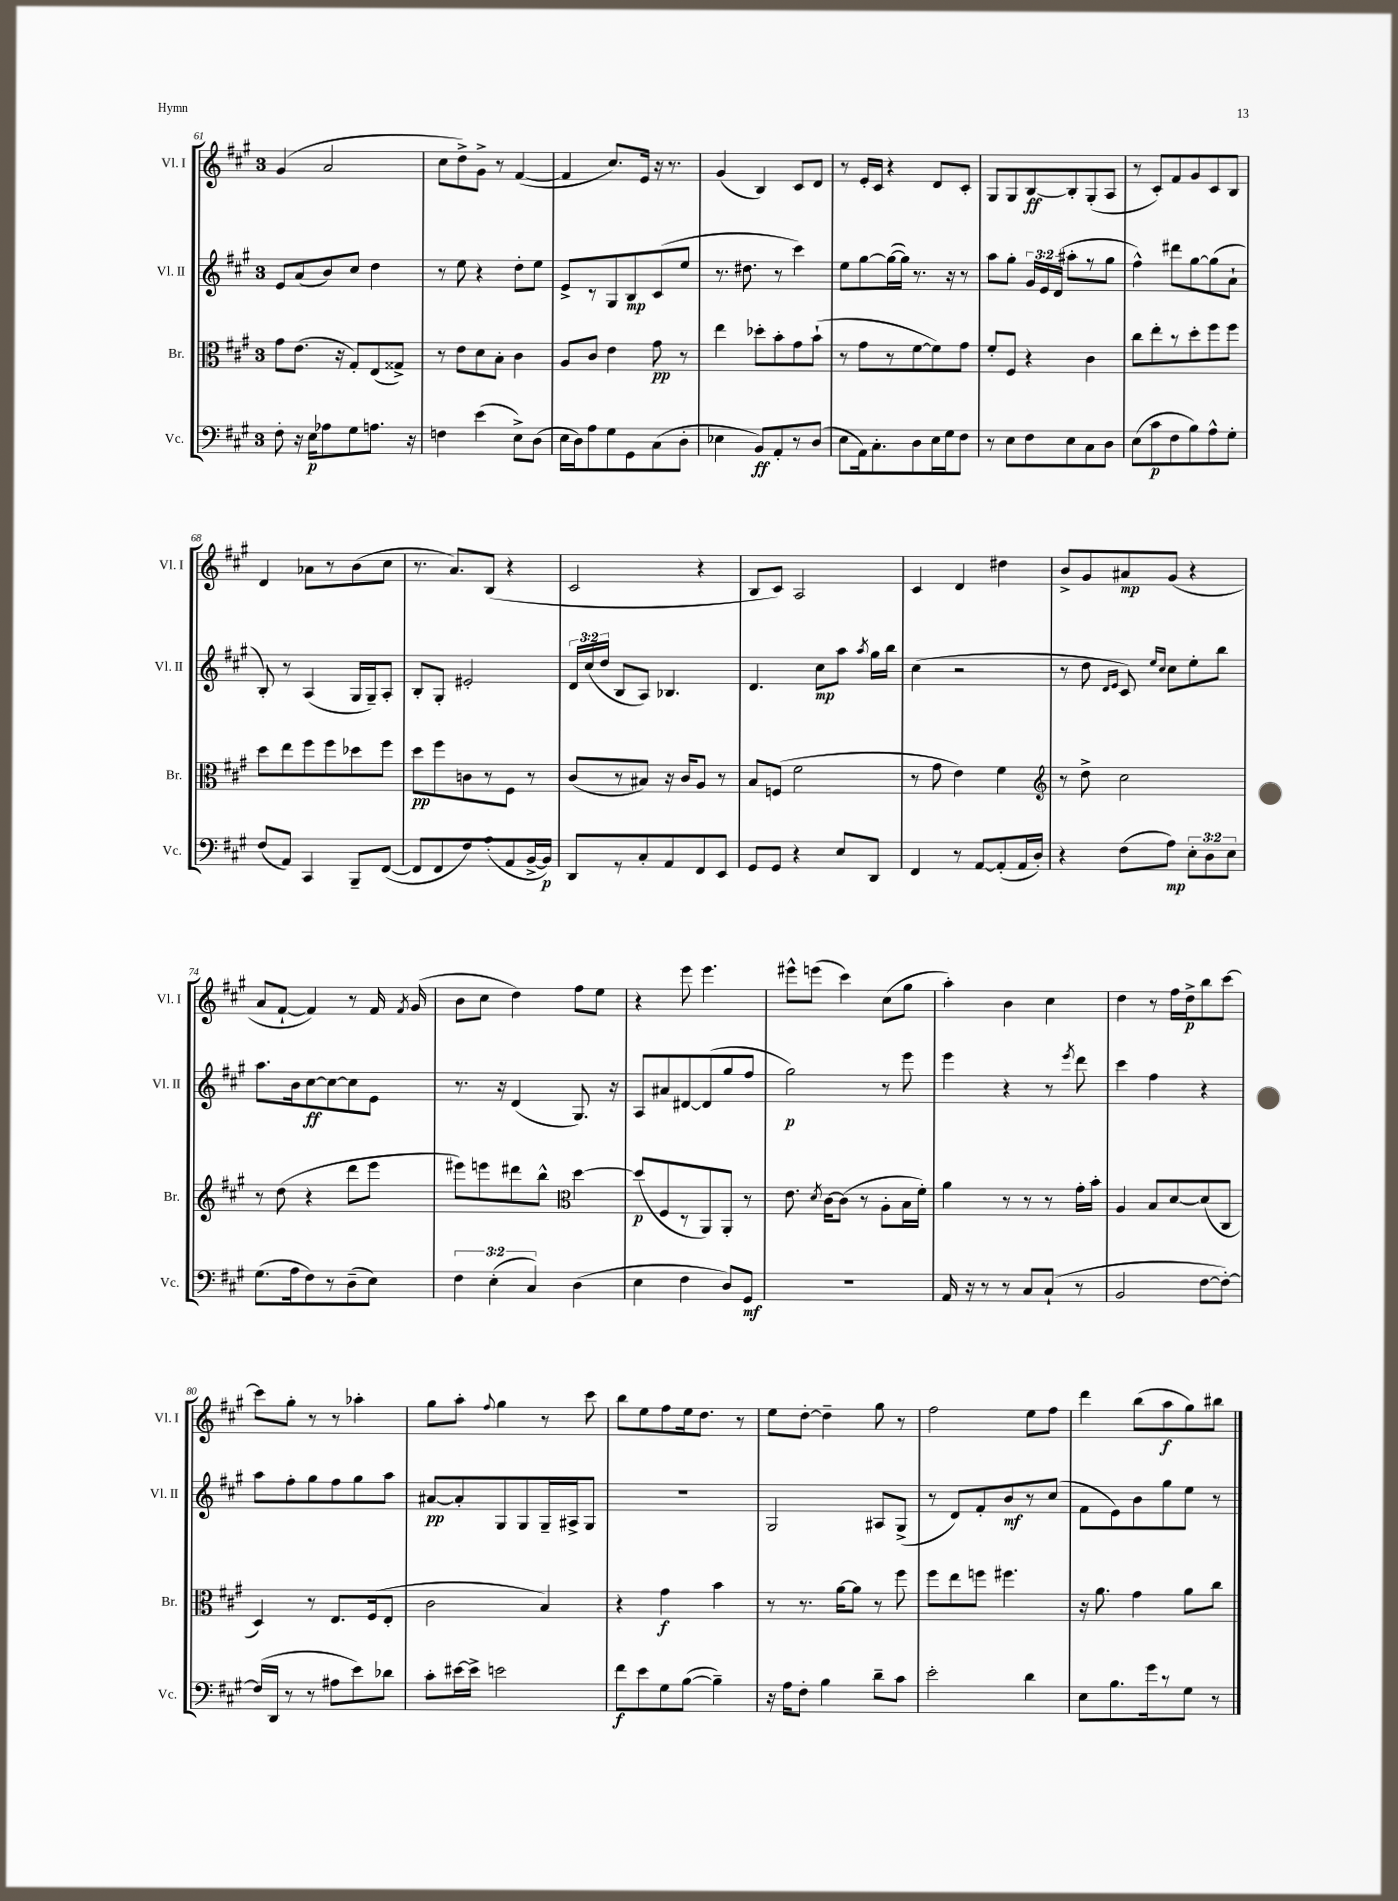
<<
\new StaffGroup <<
\new Staff = "s0" \with { instrumentName = "Vl. I" shortInstrumentName = "Vl. I" } {
    \clef treble \key a \major \once \override Staff.TimeSignature.style = #'single-digit \time 3/4
    \autoBeamOff gis'4( a'2 |
    cis''8[ d''8->) gis'8]-> r8 fis'4~( |
    fis'4 cis''8.[) e'16] r16 r8. |
    gis'4( b4) cis'8[ d'8] |
    r8 e'16[-. cis'16] r4 d'8[ cis'8]-. |
    gis8[ gis8 b8~\ff b8-. gis8-.( a8] |
    r8 cis'8[-.) fis'8 gis'8 cis'8 b8] |
    d'4 aes'8[ r8 b'8( cis''8] |
    r8. a'8.[) b8]( r4 |
    cis'2 r4 |
    b8[ cis'8]) a2 |
    cis'4 d'4 dis''4 |
    b'8[-> gis'8 ais'8\mp gis'8]( r4 |
    a'8[ fis'8]~-! fis'4) r8 fis'16 \acciaccatura { fis'8 } gis'16( |
    b'8[ cis''8] d''4) fis''8[ e''8] |
    r4 e'''8 e'''4. |
    eis'''8[-^ e'''8]( cis'''4) cis''8[( gis''8] |
    a''4-.) b'4 cis''4 |
    d''4 r8 fis''16[ d''16->\p b''8 cis'''8]~ |
    cis'''8[ gis''8]-. r8 r8 aes''4-. |
    gis''8[ a''8]-. \appoggiatura { fis''8 } gis''4 r8 cis'''8 |
    b''8[ e''8 fis''8 e''16 d''8.] r8 |
    e''8[ d''8]~-. d''4-- gis''8 r8 |
    fis''2 e''8[ fis''8] |
    d'''4 b''8[( a''8\f gis''8) bis''8] \bar "|." |
}
\new Staff = "s1" \with { instrumentName = "Vl. II" shortInstrumentName = "Vl. II" } {
    \clef treble \key a \major \once \override Staff.TimeSignature.style = #'single-digit \time 3/4 \override Staff.TupletNumber.text = #tuplet-number::calc-fraction-text
    \autoBeamOff e'8[ a'8( b'8) cis''8] d''4 |
    r8 e''8 r4 d''8[-. e''8] |
    e'8[-> r8 gis8 b8\mp cis'8( e''8] |
    r8. dis''8. r8 cis'''4) |
    e''8[ gis''8~ gis''16~( gis''16]) r8. r16 r8 |
    a''8[ gis''8]-. \tuplet 3/2 { gis'16[ e'16 d'16]( } ais''8[-. r8 gis''8] |
    fis''4-^) dis'''8[ gis''8~ gis''8( a'8]-! |
    b8-.) r8 a4( gis16[ gis16--) a8]-. |
    b8[-. gis8]-. eis'2-. |
    \tuplet 3/2 { d'16[ cis''16( d''16] } b8[ a8]) bes4. |
    d'4. cis''8[\mp a''8] \acciaccatura { a''8 } gis''16[ b''16] |
    cis''4( r2 |
    r8 d''8 \grace { d'16[ e'16] } cis'8) \grace { e''16[ cis''16] } cis''8[ e''8-. b''8] |
    a''8.[ b'16 cis''8~\ff cis''8~ cis''8 e'8] |
    r8. r16 d'4( gis8.) r16 |
    a8[ ais'8 dis'8~ dis'8( gis''8 fis''8] |
    gis''2\p) r8 e'''8 |
    e'''4 r4 r8 \acciaccatura { e'''8 } d'''8 |
    cis'''4 fis''4 r4 |
    a''8[ fis''8-. gis''8 fis''8 gis''8 a''8] |
    ais'8[~\pp ais'8-. gis8 gis8 gis16-- ais16-> gis8] |
    R2. |
    gis2 ais8[ gis8]->( |
    r8 d'8[) fis'8-. b'8\mf r8 cis''8]( |
    fis'8[ e'8) b'8 gis''8 e''8] r8 \bar "|." |
}
\new Staff = "s2" \with { instrumentName = "Br." shortInstrumentName = "Br." } {
    \clef alto \key a \major \once \override Staff.TimeSignature.style = #'single-digit \time 3/4
    \autoBeamOff gis'8[ e'8.]( r16 gis8[-.) e8( gisis8]->) |
    r8 e'8[ d'8 b8]-. cis'4 |
    a8[ cis'8] e'4 gis'8\pp r8 |
    e''4 des''8[-. b'8-. gis'8 b'8]-!( |
    r8 gis'8[ r8 fis'8~ fis'8) gis'8] |
    fis'8[-. fis8] r4 cis'4 |
    cis''8[ e''8-. r8 d''8-. fis''8 fis''8] |
    d''8[ e''8 fis''8 fis''8 des''8 fis''8] |
    d''8[\pp fis''8 c'8 r8 fis8] r8 |
    cis'8[( r8 bis8]) r16 cis'16[ a8] r8 |
    b8[ f8]( fis'2 |
    r8 gis'8 e'4) fis'4 |
    \clef treble r8 d''8-> cis''2 |
    r8 d''8( r4 d'''8[ e'''8] |
    eis'''8[) e'''8 dis'''8 b''8]-^ \clef alto d''4~ |
    d''8[\p( fis8 r8 a,8) a,8]-. r8 |
    e'8. \acciaccatura { d'8 } cis'16[~ cis'8]( r8 a8[-. b16 fis'16]-.) |
    a'4 r8 r8 r8 gis'16[-. b'16]-. |
    a4 b8[ d'8~ d'8( cis8] |
    d4) r8 e8.[ fis16( e8]-. |
    cis'2 b4) |
    r4 gis'4\f b'4 |
    r8 r8. a'16[~ a'8] r8 fis''8 |
    fis''8[ e''8 f''8] fis''4. |
    r16 a'8. gis'4 a'8[ cis''8] \bar "|." |
}
\new Staff = "s3" \with { instrumentName = "Vc." shortInstrumentName = "Vc." } {
    \clef bass \key a \major \once \override Staff.TimeSignature.style = #'single-digit \time 3/4 \override Staff.TupletNumber.text = #tuplet-number::calc-fraction-text
    \autoBeamOff fis8-. r16 e16[\p aes8 gis8 a8.] r16 |
    f4 e'4( e8[->) d8]( |
    e16[ d16) a8 gis8 gis,8 cis8( d8]-. |
    ees4 b,8[\ff) a,8-. r8 d8]( |
    e8[ a,16) cis8.-. d8 e16 gis16 fis8] |
    r8 e8[ fis8 e8 cis8 d8] |
    e8[( cis'8\p fis8 b8) a8-^ gis8]-. |
    fis8[( a,8]) cis,4 b,,8[-- fis,8]~( |
    fis,8[ fis,8 fis8) a8-.( a,8 b,16~-> b,16]\p) |
    d,8[ r8 cis8-. a,8 fis,8 e,8] |
    gis,8[ gis,8] r4 e8[ d,8] |
    fis,4 r8 a,8[~ a,8-.( a,16 d16]-.) |
    r4 fis8[( a8]\mp) \tuplet 3/2 { e8[-. d8 e8] } |
    gis8.[( a16 fis8) r8 d8--( e8]) |
    \tuplet 3/2 { fis4 e4-.( cis4) } d4( |
    e4 fis4 d8[) gis,8]\mf |
    R2. |
    a,16 r16 r8 r8 cis8[ cis8]-!( r8 |
    b,2 fis8[~ fis8]~-.) |
    fis16[( d,16] r8 r8 ais8[ e'8) des'8] |
    cis'8[-. eis'16~ eis'16]-> e'2 |
    fis'8[\f e'8 gis8 b8]~( b4--) |
    r16 a16[ fis8]-. b4 d'8[-- cis'8] |
    e'2-. d'4 |
    e8[ b8. gis'16 r8 gis8] r8 \bar "|." |
}
>>
>>
\layout { \context { \Score currentBarNumber = #61 } }
